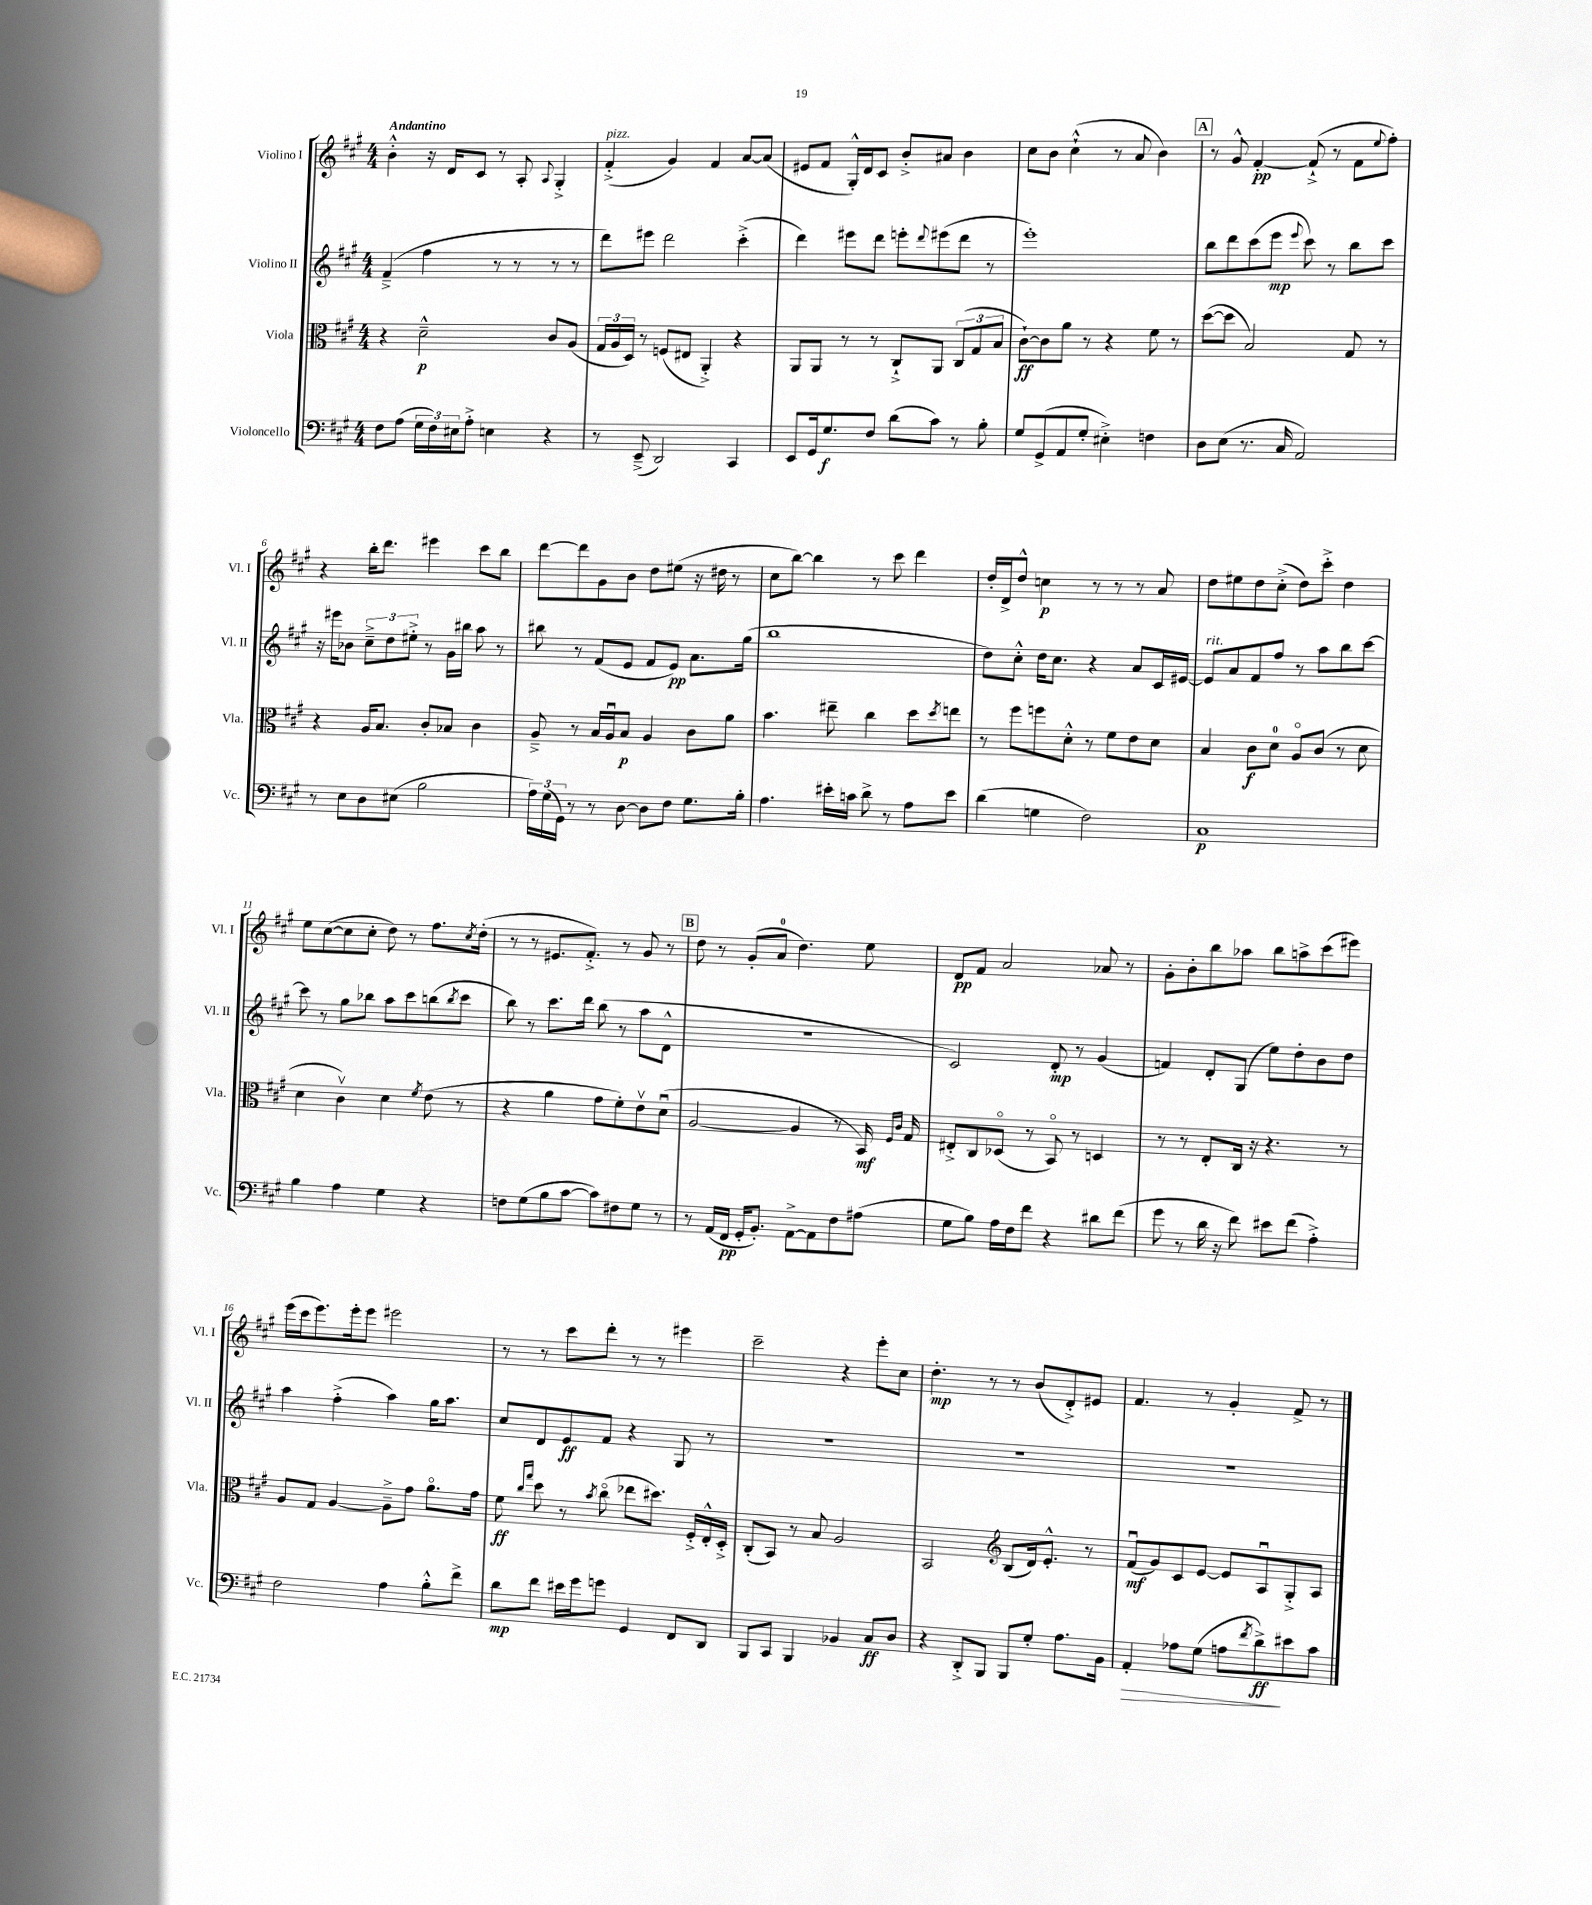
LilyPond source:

<<
\new StaffGroup <<
\new Staff = "s0" \with { instrumentName = "Violino I" shortInstrumentName = "Vl. I" } {
    \clef treble \key a \major \numericTimeSignature \time 4/4 \tempo "Andantino"
    b'4-.-^ r16 d'16 cis'8 r8 a8-. \appoggiatura { a8 } gis4-.-> |
    fis'4-.->^\markup { \italic "pizz." }( gis'4) fis'4 a'8~ a'8( |
    eis'8 fis'8 gis16-.-^) d'16 cis'8 b'8-.-> ais'8 b'4 |
    cis''8 b'8 cis''4-!-^( r8 a'8 b'4) |
    \mark \markup { \box "A" } r8 gis'8-^ fis'4~-.\pp fis'8-!->( r8 fis'8 \appoggiatura { e''8 } fis''8-.) |
    r4 b''16-. d'''8. eis'''4 cis'''8 b''8 |
    d'''8~ d'''8 gis'8 b'8 d''8 eis''8( r16 dis''16 r8 |
    cis''8 b''8~) b''4 r8 cis'''8 d'''4 |
    d''16-. d'16-> d''8-^ c''4\p r8 r8 r8 a'8 |
    d''8 eis''8 d''8 cis''8-.->( d''8) cis'''8-.-> d''4 |
    e''8 cis''8~( cis''8 cis''8-. d''8) r8 fis''8. \acciaccatura { cis''8 } d''16-.( |
    r8 r8 eis'8. fis'8.-.->) r8 gis'8 r8 |
    \mark \markup { \box "B" } d''8 r8 gis'8-.( a'8-0 d''4.) e''8 |
    d'8\pp fis'8 a'2 aes'8 r8 |
    gis'8-. b'8-. b''8 aes''8 b''8 a''8-> cis'''8( eis'''8) |
    e'''16( cis'''16 e'''8.) e'''16-. e'''8 eis'''2 |
    r8 r8 cis'''8 d'''8-. r8 r8 eis'''4 |
    cis'''2-- r4 e'''8-. cis''8 |
    d''4.-.\mp r8 r8 b'8( d'8-.->) eis'8 |
    fis'4. r8 gis'4-. fis'8-> r8 \bar "|." |
}
\new Staff = "s1" \with { instrumentName = "Violino II" shortInstrumentName = "Vl. II" } {
    \clef treble \key a \major \numericTimeSignature \time 4/4
    fis'4--->( fis''4 r8 r8 r8 r8 |
    d'''8) eis'''8 d'''2 cis'''4-.->( |
    d'''4) eis'''8 d'''8 e'''8-. \appoggiatura { d'''8 } eis'''8( d'''8 r8 |
    e'''1-.) |
    \mark \markup { \box "A" } b''8 d'''8 cis'''8( e'''8\mp \appoggiatura { e'''8 } cis'''8) r8 b''8 cis'''8 |
    r16 eis'''16 bes'8 \tuplet 3/2 { cis''8---> d''8 eis''8-.-> } r8 gis'16 bis''16 a''8 r8 |
    bis''8 r8 fis'8( e'8 fis'8 e'8\pp) a'8. gis''16( |
    b''1 |
    d''8) cis''8-.-^ d''16 cis''8. r4 a'8 cis'16 eis'16~ |
    eis'8^\markup { \italic "rit." } a'8 fis'8 fis''8 r8 a''8 b''8 cis'''8~ |
    cis'''8 r8 gis''8 bes''8 a''8 cis'''8 b''8( \acciaccatura { b''8 } cis'''8 |
    b''8) r8 cis'''8. d'''16 b''8( r8 a''8 d'8-^ |
    \mark \markup { \box "B" } R1 |
    cis'2) d'8-.\mp r8 gis'4( |
    f'4) d'8-. gis8( e''8) d''8-. b'8 d''8 |
    a''4 fis''4-.->( a''4) gis''16 a''8. |
    cis''8 d'8 e'8\ff fis'8 r4 gis8 r8 |
    R1 |
    R1 |
    R1 \bar "|." |
}
\new Staff = "s2" \with { instrumentName = "Viola" shortInstrumentName = "Vla." } {
    \clef alto \key a \major \numericTimeSignature \time 4/4
    r4 d'2---^\p cis'8 a8( |
    \tuplet 3/2 { gis16 a16 d16) } r8 f8( eis8 a,4-.->) r4 |
    a,8 a,8 r8 r8 cis8-!-> a,8 \tuplet 3/2 { cis8( gis8 b8 } |
    cis'8~-!\ff) cis'8 a'8 r8 r4 fis'8 r8 |
    \mark \markup { \box "A" } d''8~( d''8 b2) gis8 r8 |
    r4 a16 b8. cis'8-. bes8 cis'4 |
    a8---> r8 b16 a16\downbow b8\p a4 cis'8 a'8 |
    b'4. eis''8-- cis''4 d''8 \acciaccatura { d''8 } e''8 |
    r8 fis''8 f''8 d'8-.-^ r8 fis'8 e'8 d'8 |
    b4 cis'8\f d'8-0 a8\flageolet cis'8( r8 d'8 |
    d'4 cis'4\upbow) d'4 \acciaccatura { fis'8 } e'8( r8 |
    r4 a'4 gis'8 fis'8-.) e'8\upbow d'8\downbow( |
    \mark \markup { \box "B" } a2~ a4 r8 b,16\mf) \grace { fis16 cis'16 } gis16 |
    eis8-.-> cis8 des8\flageolet( r8 b,8\flageolet) r8 d4 |
    r8 r8 e8-. cis16 r16 r4. r8 |
    a8 gis8 a4~ a8---> gis'8 a'8.\flageolet gis'16 |
    fis'8\ff \grace { cis''16 gis''16 } d''8 r8 \acciaccatura { b'8 } cis''8\flageolet( ees''8 dis''8.) fis16-.-> e16-.-^ d16-.-> |
    cis8-.( b,8) r8 b8 a2 |
    b,2 \clef treble b8( d'16) e'8.-.-^ r8 |
    fis'8\downbow\mf( gis'8) cis'8 e'8~ e'8 a8\downbow gis8-.-> a8 \bar "|." |
}
\new Staff = "s3" \with { instrumentName = "Violoncello" shortInstrumentName = "Vc." } {
    \clef bass \key a \major \numericTimeSignature \time 4/4
    fis8 a8( \tuplet 3/2 { gis16 fis16) eis16 } a8-.-> e4 r4 |
    r8 e,8--->( d,2) cis,4 |
    e,8 gis,16 gis8.\f fis8 d'8( cis'8) r8 b8-. |
    gis8 gis,8->( a,8 gis8-. eis4-.->) f4 |
    \mark \markup { \box "A" } d8 e8( r8. cis16 a,2) |
    r8 e8 d8 eis8( b2 |
    \tuplet 3/2 { a16) gis16( gis,16) } r8 r8 d8~ d8 fis8 gis8. b16-. |
    a4. eis'16-. c'16 d'8-> r8 a8 eis'8 |
    d'4( g4 fis2) |
    cis1\p |
    b4 a4 gis4 r4 |
    f8 gis8( b8 cis'8~ cis'8) fis8 gis8 r8 |
    \mark \markup { \box "B" } r8 a,16( fis,16\pp gis,16-. b,8.-.) a,8~-> a,8 fis8 ais8( |
    gis8 b8) a16 fis16 fis'8 r4 dis'8 fis'8( |
    gis'8 r8 d'16 r16 fis'8) eis'8 fis'8( a4-.->) |
    fis2 a4 b8-.-^ fis'8-> |
    d'8\mp fis'8 eis'16 gis'16 g'8 gis,4 fis,8 d,8 |
    b,,8 cis,8 b,,4 bes,4 cis8\ff d8 |
    r4 d,8-.-> b,,8 b,,8 gis8-. a8. b,16 |
    a,4-.\> aes8 gis8( a8 \acciaccatura { fis'8 } d'8->\ff\!) eis'8 cis'8 \bar "|." |
}
>>
>>
